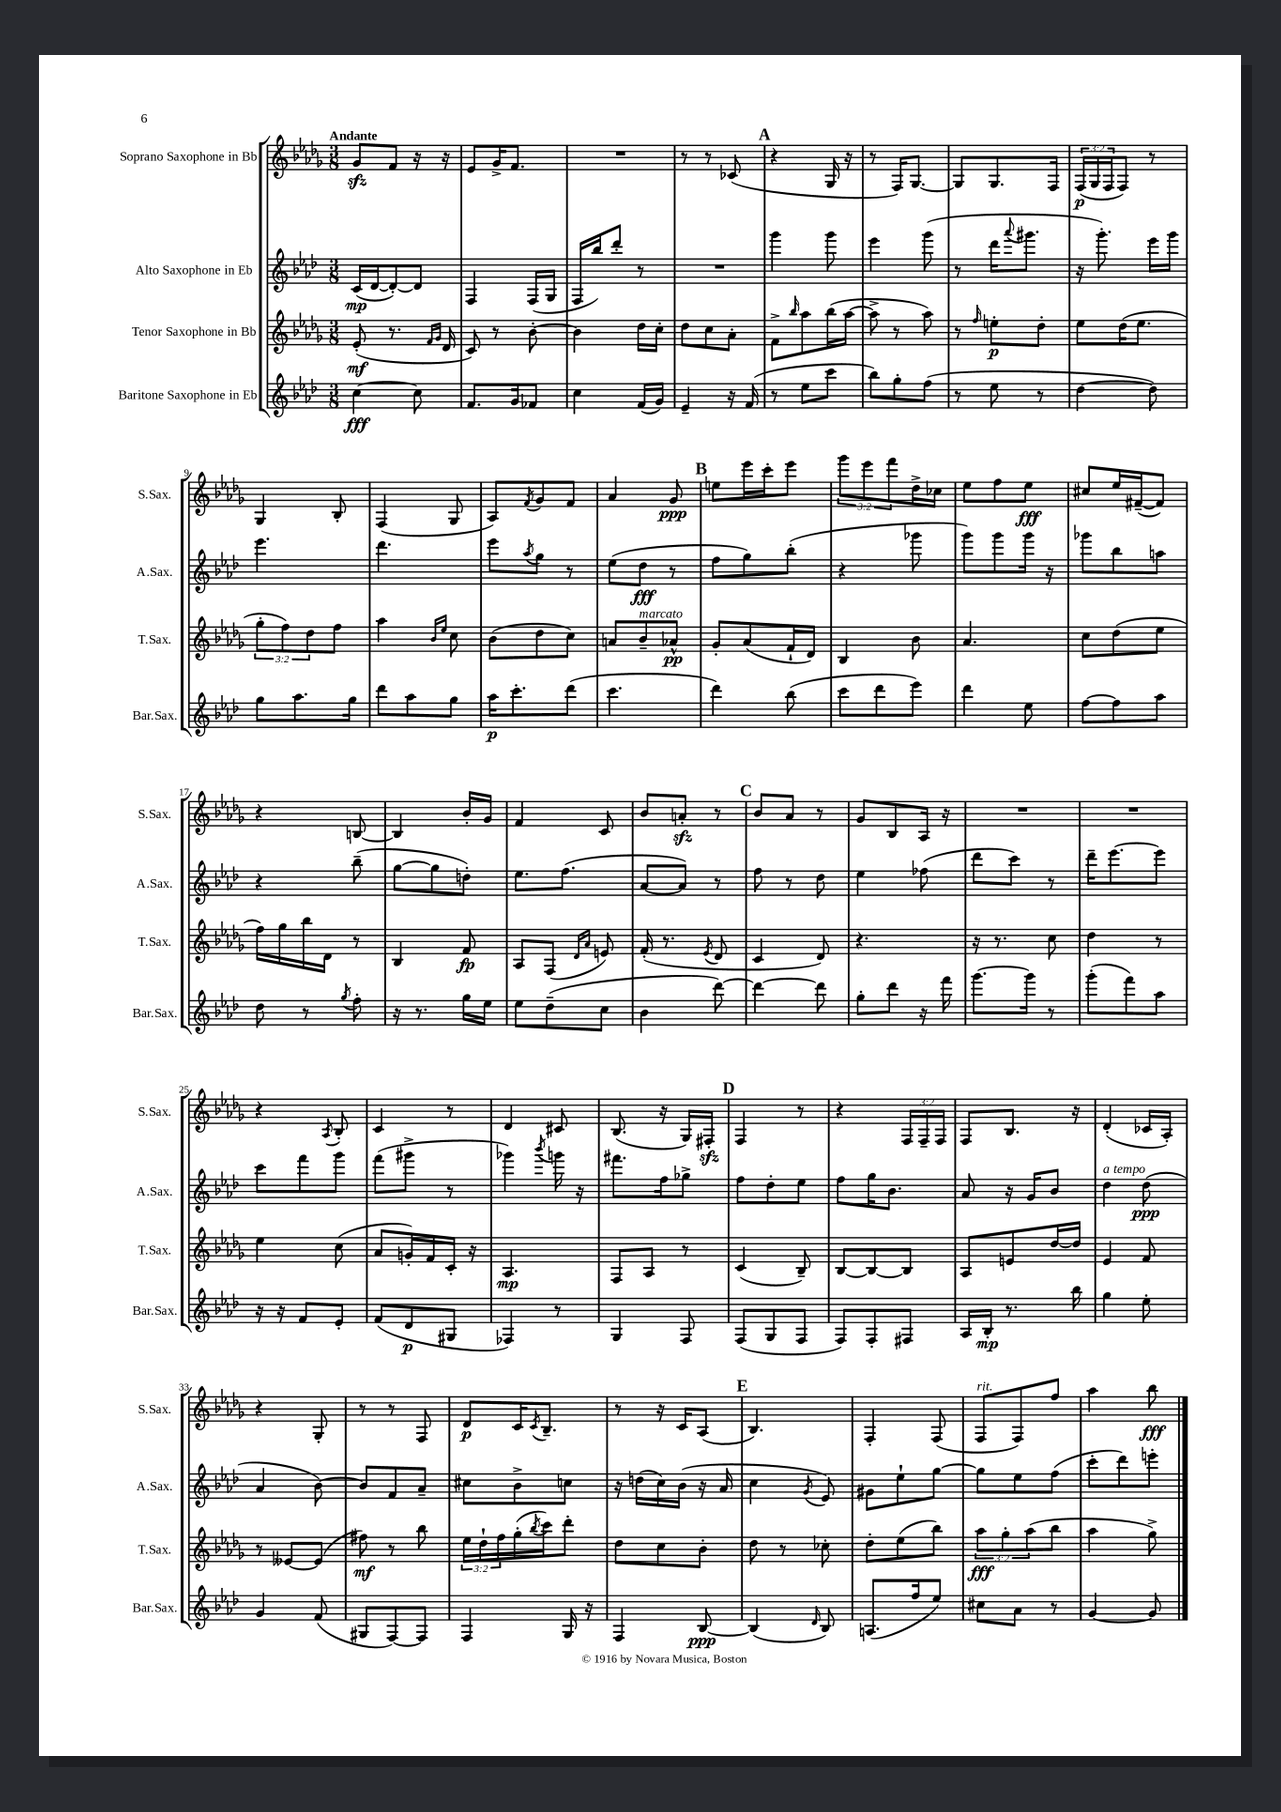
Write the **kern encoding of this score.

**kern	**dynam	**kern	**dynam	**kern	**dynam	**kern	**dynam
*part4	*part4	*part3	*part3	*part2	*part2	*part1	*part1
*staff4	*staff4	*staff3	*staff3	*staff2	*staff2	*staff1	*staff1
*I"Baritone Saxophone in Eb	*	*I"Tenor Saxophone in Bb	*	*I"Alto Saxophone in Eb	*	*I"Soprano Saxophone in Bb	*
*I'Bar.Sax.	*	*I'T.Sax.	*	*I'A.Sax.	*	*I'S.Sax.	*
*clefG2	*	*clefG2	*	*clefG2	*	*clefG2	*
*k[b-e-a-d-]	*	*k[b-e-a-d-g-]	*	*k[b-e-a-d-]	*	*k[b-e-a-d-g-]	*
*M3/8	*	*M3/8	*	*M3/8	*	*M3/8	*
=1	=1	=1	=1	=1	=1	=1	=1
!	!	!	!	!	!	!LO:TX:a:B:t=Andante	!
[4cc\	fff	(8e-'/	mf	(16c/LL	mp	8g-zz/L	.
.	.	.	.	[16d-/J	.	.	.
.	.	8.r	.	8d-'/_)	.	8f/J	.
8cc\]	.	.	.	8d-/J]	.	16r	.
.	.	16qqf/LL	.	.	.	.	.
.	.	16qqg-/JJ	.	.	.	.	.
.	.	16d-/	.	.	.	16r	.
=2	=2	=2	=2	=2	=2	=2	=2
8.f/L	.	8c/)	.	4F/	.	8e-/L	.
.	.	8r	.	.	.	16g-^/K	.
16g/k	.	.	.	.	.	8.f/J	.
8f-X/J	.	[8b-'\	.	(16F/LL	.	.	.
.	.	.	.	16G/JJ	.	.	.
=3	=3	=3	=3	=3	=3	=3	=3
4cc\	.	4b-\]	.	16F/LL	.	4.r	.
.	.	.	.	16bb-/J)	.	.	.
.	.	.	.	8ddd-'/J	.	.	.
(16f/LL	.	16dd-\LL	.	8r	.	.	.
16g/JJ)	.	16cc'\JJ	.	.	.	.	.
=4	=4	=4	=4	=4	=4	=4	=4
4e-~/	.	8dd-\L	.	4.r	.	8r	.
.	.	8cc\	.	.	.	8r	.
16r	.	8a-'\J	.	.	.	(8c-X/	.
(16f/	.	.	.	.	.	.	.
!!LO:REH:place=s1:t=A
=5	=5	=5	=5	=5	=5	=5	=5
8r	.	8f^\L	.	4ggg\	.	4r	.
.	.	16qqbb-/	.	.	.	.	.
8ee-\L	.	8aa-\	.	.	.	.	.
8ccc\J	.	(16bb-\L	.	8ggg\	.	16G-/	.
.	.	[16aa-\JJ	.	.	.	16r	.
=6	=6	=6	=6	=6	=6	=6	=6
8bb-\L)	.	8aa-^\]	.	4eee-\	.	8r	.
8gg'\	.	8r	.	.	.	16F/KL)	.
.	.	.	.	.	.	[8.G-/J	.
(8ff\J	.	8aa-\)	.	(8ggg\	.	.	.
=7	=7	=7	=7	=7	=7	=7	=7
8r	.	8r	.	8r	.	8G-/L]	.
.	.	16qqff/	.	.	.	.	.
8ee-\	.	8een'\L	p	16ddd-\KL	.	8.G-/	.
.	.	.	.	8qqaaa-/	.	.	.
.	.	.	.	8.ggg#X\J	.	.	.
8r	.	8dd-'\J	.	.	.	.	.
.	.	.	.	.	.	16F/Jk	.
=8	=8	=8	=8	=8	=8	=8	=8
[4dd-\	.	8ee-\L	.	16r	.	(24F/LL	p
.	.	.	.	.	.	24G-/	.
.	.	.	.	8.ggg'\)	.	.	.
.	.	.	.	.	.	24F/J	.
.	.	(16dd-\K	.	.	.	8F/J)	.
.	.	8.ee-\J	.	.	.	.	.
8dd-\])	.	.	.	16eee-\LL	.	8r	.
.	.	.	.	16ggg\JJ	.	.	.
!!LO:LB:g=z
=9	=9	=9	=9	=9	=9	=9	=9
8gg\L	.	12gg-'\L	.	4.eee-\	.	4G-/	.
.	.	12ff\)	.	.	.	.	.
8.aa-\	.	.	.	.	.	.	.
.	.	12dd-\	.	.	.	.	.
.	.	8ff\J	.	.	.	8B-'/	.
16gg\Jk	.	.	.	.	.	.	.
=10	=10	=10	=10	=10	=10	=10	=10
8ddd-\L	.	4aa-\	.	4.ddd-\	.	(4F/	.
8aa-\	.	.	.	.	.	.	.
.	.	16qqb-/LL	.	.	.	.	.
.	.	16qqee-/JJ	.	.	.	.	.
8gg\J	.	8cc\	.	.	.	8G-/	.
=11	=11	=11	=11	=11	=11	=11	=11
16aa-\KL	p	(8b-\L	.	8eee-\L	.	8A-/L)	.
8.ccc'\	.	.	.	.	.	.	.
.	.	.	.	8qaa-/	.	8qf/	.
.	.	8dd-\	.	8gg\J	.	8g-/	.
(8ddd-\J	.	8cc\J)	.	8r	.	8f/J	.
=12	=12	=12	=12	=12	=12	=12	=12
4.ccc\	.	8an/L	.	(8ee-\L	.	4a-/	.
!	!	!LO:TX:a:i:t=marcato	!	!	!	!	!
.	.	8b-~/	.	8dd-\J	fff	.	.
.	.	8a-X^^/J	pp	8r	.	8g-/	ppp
!!LO:REH:place=s1:t=B
=13	=13	=13	=13	=13	=13	=13	=13
4ddd-\)	.	8g-'/L	.	8ff\L	.	8een\L	.
.	.	(8a-/	.	8gg\)	.	16eee-\L	.
.	.	.	.	.	.	16ccc'\J	.
(8bb-\	.	16f`/L	.	(8bb-'\J	.	8eee-\J	.
.	.	16d-/JJ)	.	.	.	.	.
=14	=14	=14	=14	=14	=14	=14	=14
8ccc\L	.	4B-/	.	4r	.	12ggg-\L	.
.	.	.	.	.	.	12eee-\	.
8ddd-\	.	.	.	.	.	.	.
.	.	.	.	.	.	12fff\	.
8eee-\J)	.	8b-\	.	8ggg-X\	.	16dd-^\L	.
.	.	.	.	.	.	16cc-X\JJ	.
=15	=15	=15	=15	=15	=15	=15	=15
4ddd-\	.	4.a-/	.	8ggg\L)	.	8ee-\L	.
.	.	.	.	8ggg\	.	8ff\	.
8ee-\	.	.	.	16ggg\Jk	.	8ee-\J	fff
.	.	.	.	16r	.	.	.
=16	=16	=16	=16	=16	=16	=16	=16
[8ff\L	.	8cc\L	.	8ggg-X\L	.	8cc#X/L	.
8ff\]	.	(8dd-\	.	8bb-\	.	16ee-/L	.
.	.	.	.	.	.	([16f#X~/J	.
8aa-\J	.	8ee-\J	.	8aan\J	.	8f#/J])	.
!!LO:LB:g=z
=17	=17	=17	=17	=17	=17	=17	=17
8dd-\	.	16ff\LL)	.	4r	.	4r	.
.	.	16gg-\	.	.	.	.	.
8r	.	16bb-\	.	.	.	.	.
.	.	16d-\JJ	.	.	.	.	.
8qgg/	.	.	.	.	.	.	.
8ff'\	.	8r	.	(8bb-~\	.	[8Bn/	.
=18	=18	=18	=18	=18	=18	=18	=18
16r	.	4B-/	.	[8gg\L	.	4B/]	.
8.r	.	.	.	.	.	.	.
.	.	.	.	8gg\]	.	.	.
16gg\LL	.	8f/	fp	8ddn'\J)	.	16b-'/LL	.
16ee-\JJ	.	.	.	.	.	16g-/JJ	.
=19	=19	=19	=19	=19	=19	=19	=19
8ee-\L	.	8A-/L	.	8.ee-\L	.	4f/	.
(8dd-~\	.	(8F/J	.	.	.	.	.
.	.	.	.	(8.ff\J	.	.	.
.	.	16qqd-/LL	.	.	.	.	.
.	.	16qqa-/JJ	.	.	.	.	.
8cc\J	.	8en/)	.	.	.	8c/	.
=20	=20	=20	=20	=20	=20	=20	=20
4b-\	.	(16f'/	.	[8a-/L	.	8b-/L	.
.	.	8.r	.	.	.	.	.
.	.	.	.	8a-/J])	.	8anzz'/J	.
.	.	8qe-/	.	.	.	.	.
[8ddd-\)	.	8d-/	.	8r	.	8r	.
!!LO:REH:place=s1:t=C
=21	=21	=21	=21	=21	=21	=21	=21
4ddd-\_	.	4c/	.	8ff\	.	8b-/L	.
.	.	.	.	8r	.	8a-/J	.
8ddd-\]	.	8d-/)	.	8dd-\	.	8r	.
=22	=22	=22	=22	=22	=22	=22	=22
8gg'\L	.	4.r	.	4ee-\	.	8g-/L	.
8ddd-\J	.	.	.	.	.	8B-/	.
16r	.	.	.	(8ff-X\	.	16A-/Jk	.
16fff\	.	.	.	.	.	16r	.
=23	=23	=23	=23	=23	=23	=23	=23
[8.ggg\L	.	16r	.	8ddd-\L	.	4.r	.
.	.	8.r	.	.	.	.	.
.	.	.	.	8ccc\J)	.	.	.
16ggg\Jk]	.	.	.	.	.	.	.
8r	.	8cc\	.	8r	.	.	.
=24	=24	=24	=24	=24	=24	=24	=24
(8ggg'\L	.	4dd-\	.	16ddd-~\KL	.	4.r	.
.	.	.	.	[8.eee-\	.	.	.
8fff\)	.	.	.	.	.	.	.
8aa-\J	.	8r	.	8eee-\J]	.	.	.
!!LO:LB:g=z
=25	=25	=25	=25	=25	=25	=25	=25
16r	.	4ee-\	.	8ccc\L	.	4r	.
16r	.	.	.	.	.	.	.
8f/L	.	.	.	8fff\	.	.	.
.	.	.	.	.	.	8qA-/	.
8e-'/J	.	(8cc\	.	8ggg\J	.	8B-'/	.
=26	=26	=26	=26	=26	=26	=26	=26
(8f/L	.	8a-/L	.	(8fff\L	.	4c/	.
8d-/	p	16gn'/L)	.	8ggg#X^\J	.	.	.
.	.	16f/	.	.	.	.	.
8G#X/J	.	16c'/JJ	.	8r	.	8r	.
.	.	16r	.	.	.	.	.
=27	=27	=27	=27	=27	=27	=27	=27
4F-X/)	.	4.A-/	mp	4ggg-X\)	.	4d-/	.
.	.	.	.	8qbbb-/	.	.	.
8r	.	.	.	16gggn\	.	8c#X/	.
.	.	.	.	16r	.	.	.
=28	=28	=28	=28	=28	=28	=28	=28
4G/	.	8F/L	.	8.fff#X\L	.	(8.B-/	.
.	.	8A-/J	.	.	.	.	.
.	.	.	.	16ff\k	.	16r	.
8F/	.	8r	.	8gg-X^\J	.	16G-/LL)	.
.	.	.	.	.	.	16F#Xzz'/JJ	.
!!LO:REH:place=s1:t=D
=29	=29	=29	=29	=29	=29	=29	=29
(8F/L	.	(4c/	.	8ff\L	.	4F/	.
8G/	.	.	.	8dd-'\	.	.	.
8F/J	.	8B-~/)	.	8ee-\J	.	8r	.
=30	=30	=30	=30	=30	=30	=30	=30
8F/L)	.	[8B-/L	.	8ff\L	.	4r	.
8F'/	.	8B-/_	.	16gg\K	.	.	.
.	.	.	.	8.b-\J	.	.	.
8F#X/J	.	8B-/J]	.	.	.	24F/LL	.
.	.	.	.	.	.	24F~/	.
.	.	.	.	.	.	24F/JJ	.
=31	=31	=31	=31	=31	=31	=31	=31
16A-/LL	.	8A-/L	.	8a-/	.	8F/L	.
16B-'/JJ	mp	.	.	.	.	.	.
8.r	.	8en/	.	16r	.	8.B-/J	.
.	.	.	.	16g/KL	.	.	.
.	.	[16dd-/L	.	8b-/J	.	.	.
16bb-\	.	16dd-/JJ]	.	.	.	16r	.
=32	=32	=32	=32	=32	=32	=32	=32
!	!	!	!	!LO:TX:a:i:t=a tempo	!	!	!
4gg\	.	4e-/	.	4dd-\	.	(4d-'/	.
8ee-'\	.	8f/	.	(8dd-\	ppp	16c-X/LL	.
.	.	.	.	.	.	16A-'/JJ)	.
!!LO:LB:g=z
=33	=33	=33	=33	=33	=33	=33	=33
4g/	.	8r	.	4a-/	.	4r	.
.	.	[8e--X/L	.	.	.	.	.
(8f/	.	(8e--/J]	.	[8b-\)	.	8G-'/	.
=34	=34	=34	=34	=34	=34	=34	=34
8G#X/L	.	8ff#X\)	mf	8b-/L]	.	8r	.
[8F/)	.	8r	.	8f/	.	8r	.
8F/J]	.	8bb-\	.	8a-~/J	.	8F/	.
=35	=35	=35	=35	=35	=35	=35	=35
4F/	.	24ee-\LL	.	8cc#X\L	.	8d-/L	p
.	.	24dd-`\	.	.	.	.	.
.	.	24ff\	.	.	.	.	.
.	.	(16gg-'\	.	8b-^\	.	16c/K	.
.	.	8qbb-/	.	.	.	8qc/	.
.	.	16ccc\J)	.	.	.	8.B-~/J	.
16G/	.	8ddd-'\J	.	8ccn\J	.	.	.
16r	.	.	.	.	.	.	.
=36	=36	=36	=36	=36	=36	=36	=36
4F/	.	8dd-\L	.	16r	.	8r	.
.	.	.	.	(16ddn\LL	.	.	.
.	.	8cc\	.	16cc\)	.	16r	.
.	.	.	.	(16b-\JJ	.	16c/KL	.
[8B-/	ppp	8b-'\J	.	16r	.	(8A-/J	.
.	.	.	.	16a-/	.	.	.
!!LO:REH:place=s1:t=E
=37	=37	=37	=37	=37	=37	=37	=37
(4B-/]	.	8dd-\	.	4cc\	.	4.B-/)	.
.	.	8r	.	.	.	.	.
16qqd-/	.	.	.	8qg/	.	.	.
8B-/)	.	8cc-X'\	.	8e-/)	.	.	.
=38	=38	=38	=38	=38	=38	=38	=38
(8.An/L	.	8dd-'\L	.	8g#X\L	.	4F'/	.
.	.	(8ee-\	.	8ee-`\	.	.	.
16ff/k	.	.	.	.	.	.	.
8ee-/J)	.	8bb-\J)	.	[8gg\J	.	(8F/	.
=39	=39	=39	=39	=39	=39	=39	=39
!	!	!	!	!	!	!LO:TX:a:i:t=rit.	!
8cc#X\L	.	12aa-\L	fff	8gg\L]	.	8F/L	.
.	.	12gg-'\	.	.	.	.	.
8a-\J	.	.	.	8ee-\	.	8F/)	.
.	.	(12aa-\	.	.	.	.	.
8r	.	8bb-\J	.	(8ff\J	.	8ff/J	.
=40	=40	=40	=40	=40	=40	=40	=40
[4g/	.	4aa-\	.	8ccc'\L	.	4aa-\	.
.	.	.	.	8ddd-\)	.	.	.
8g/]	.	8gg-^\)	.	8eeen'\J	.	8bb-\	fff
==	==	==	==	==	==	==	==
*-	*-	*-	*-	*-	*-	*-	*-
